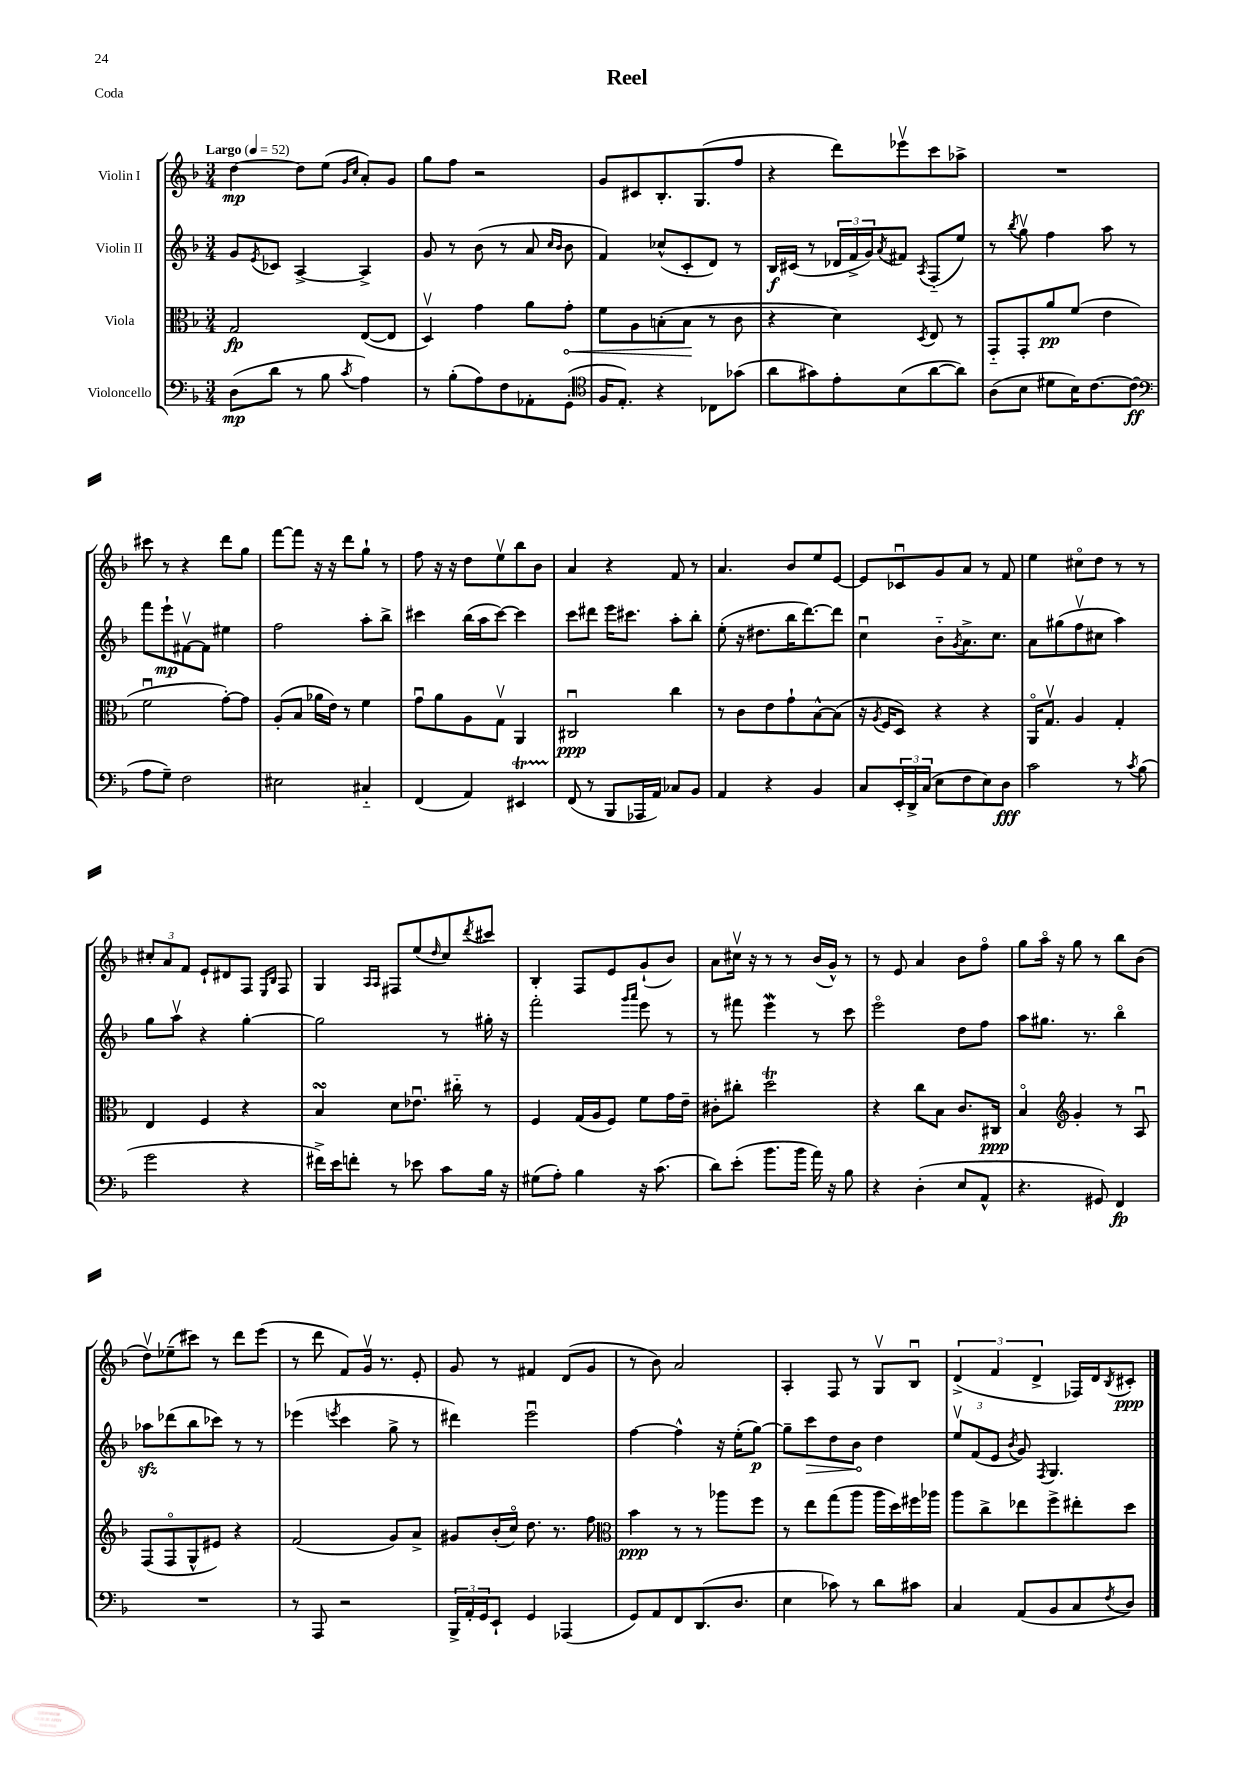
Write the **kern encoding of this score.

**kern	**kern	**kern	**kern
*staff4	*staff3	*staff2	*staff1
*clefF4	*clefC3	*clefG2	*clefG2
*k[b-]	*k[b-]	*k[b-]	*k[b-]
*M3/4	*M3/4	*M3/4	*M3/4
*MM52	*MM52	*MM52	*MM52
(8D	2G	8g	[4dd
.	.	8qe	.
8d	.	8c-	.
8r	.	[4A^	8dd]
8B-	.	.	(8ee
.	.	.	16qqg
8qc	.	.	16qqcc
4A)	([8E	4A^]	8a')
.	8E]	.	8g
=	=	=	=
8r	4Dv)	8g	8gg
(8B-'	.	8r	8ff
8A)	4g	(8b-	2r
8F	.	8r	.
8AA-'	8a	8a	.
.	.	16qqcc	.
.	.	16qqb-	.
(8GG'	8g'	8b-	.
=	=	=	=
*clefC4	*	*	*
16F	8f	4f)	8g
8.E')	.	.	.
.	8A	.	8c#
4r	(8B'	(8cc-^^	8.B-'
.	8B	8c'	.
.	.	.	(8.G
8C-	8r	8d)	.
(8g-	8c	8r	8ff
=	=	=	=
8a	4r	16B-	4r
.	.	(16c#	.
8g#)	.	8r	.
8e'	4d)	24d-	8ddd)
.	.	24f^	.
.	.	24g)	.
.	.	8qa	.
(8B-	.	8f#	8eee-v
.	8qD	8qA	.
[8a	8E	(8F'~	8ccc
8a])	8r	8ee)	8aa-^
=	=	=	=
(8A	8GG'~	8r	2.r
.	.	8qbb-	.
8B-	8GG'	8ggv	.
8d#	8a	4ff	.
16B-)	(8f	.	.
[8.c	.	.	.
.	4e	8aa	.
(8c]	.	8r	.
=	=	=	=
*clefF4	*	*	*
8A	2fu	8fff	8ccc#
8G~)	.	8eee`	8r
2F	.	[8f#v	4r
.	.	8f#]	.
.	[8g')	4ee#	8ddd
.	8g]	.	8gg
=	=	=	=
2E#	(8A'	2ff	[8fff
.	8B-	.	8fff]
.	16a-	.	16r
.	16e)	.	16r
.	8r	.	8ddd
4C#'~	4f	8aa'	8gg`
.	.	8bb-^	8r
=	=	=	=
(4FF	8gu	4ccc#	8ff
.	8a	.	16r
.	.	.	16r
4AA)	8A	(16bb-	8dd
.	.	16aa	.
.	8Gv	[8ccc#)	8eev
4EE#	4AA	4ccc#]	8bb-
.	.	.	8b-
=	=	=	=
(8FF	2C#u	8ccc	4a
8r	.	8ddd#	.
8BBB-	.	16eee	4r
.	.	8.ccc#	.
16AAA-	.	.	.
16AA)	.	.	.
8C-	4cc	8aa'	8f
8BB-	.	8bb-'	8r
=	=	=	=
4AA	8r	(8ee'	4.a
.	8c	16r	.
.	.	8.dd#	.
4r	8e	.	.
.	8g`	16bb-	8b-
.	.	[8.ddd)	.
4BB-	[8B-^^	.	8ee
.	(8B-]	8ddd]	[8e
=	=	=	=
8C	16r	4ccu	8e]
.	8qA	.	.
.	16F	.	.
24EE'	8D)	.	8c-u
24DD^	.	.	.
(24C	.	.	.
8E	4r	8b-'~	8g
.	.	8qg	.
8F	.	8.a^	8a
8E)	4r	.	8r
.	.	8.cc	.
8D	.	.	8f
=	=	=	=
2c	16AAo	8a	4ee
.	8.Gv	.	.
.	.	(8gg#	.
.	4A	8ffv	8cc#o
.	.	8cc#	8dd
8r	4G'	4aa)	8r
8qc	.	.	.
(8B-	.	.	8r
=	=	=	=
2g	4E	8gg	12cc#'
.	.	.	12a
.	.	8aav	.
.	.	.	12f
.	4F	4r	8e`
.	.	.	8d#
4r	4r	[4gg'	8F
.	.	.	16qqE
.	.	.	16qqB-
.	.	.	8F
=	=	=	=
16f#^)	4B-	2gg]	4G
16e	.	.	.
8f'	.	.	.
.	.	.	16qqA
.	.	.	16qqA
8r	8d	.	8F#
8e-	8.e-u	.	(8ee
.	.	.	16qqdd
8c	.	8r	8cc)
.	16cc#'~	.	.
.	.	.	8qddd
16B-	8r	16gg#'	8ccc#
16r	.	16r	.
=	=	=	=
(8G#	4F	2fff'	4B-'
8A')	.	.	.
4B-	(16G	.	8F
.	16A	.	.
.	8F)	.	8e
.	.	16qqggg	.
.	.	16qqaaa	.
16r	8f	8eee	(8g`
(8.c	.	.	.
.	16g	8r	8b-)
.	16e~	.	.
=	=	=	=
8d)	8c#'	8r	8a
(8e'	8cc#'	8fff#	16cc#v
.	.	.	16r
8.b-	2dd	4eee	8r
.	.	.	8r
16b-	.	.	.
16a)	.	8r	(16b-
16r	.	.	16g^^)
8B-	.	8ccc	8r
=	=	=	=
4r	4r	2eeeo	8r
.	.	.	8e
(4D'	8cc	.	4a
.	8B-	.	.
8E	8.c	8dd	8b-
8AA^^	.	8ff	8ffo
.	16C#	.	.
=	=	=	=
4.r	4B-o	8aa	8gg
.	.	8.gg#	16aao
.	.	.	16r
*	*clefG2	*	*
.	4g'	.	8gg
.	.	8.r	.
8GG#)	.	.	8r
4FF	8r	4bb-o	8bb-
.	8Au	.	(8b-
=	=	=	=
2.r	(8F	8aa-	8ddv)
.	8Fo	(8ddd-	(8ee-~
.	8G^^	8bb-	8ccc#)
.	8e#)	8ccc-)	8r
.	4r	8r	8ddd
.	.	8r	(8eee
=	=	=	=
8r	(2f	(4eee-	8r
8AAA	.	.	8ddd
.	.	8qeee	.
2r	.	4ccc	8f)
.	.	.	16gv
.	.	.	8.r
.	8g)	8gg^	.
.	8a^	8r	8e'
=	=	=	=
24BBB-^	8g#	4ddd#)	8g
24AA'	.	.	.
24GG	.	.	.
8EE`	(16b-'	.	8r
.	16cco)	.	.
4GG	8.dd	2eeeu	4f#
.	8.r	.	.
(4AAA-	.	.	(8d
.	8ff	.	8g
=	=	=	=
*	*clefC3	*	*
8GG)	4b-	[4ff	8r
8AA	.	.	8b-)
8FF	8r	4ff^^]	2a
(8.DD	8r	.	.
.	8aa-	16r	.
8.D	.	(16ee'	.
.	8ff	[8gg)	.
=	=	=	=
4E	8r	8gg~]	4A'
.	8ee	8ccc	.
8c-)	(8gg	8dd	8F
8r	8aa	8b-	8r
8d	16aa	4dd	8Gv
.	16dd)	.	.
8c#	16ff#	.	8B-u
.	16aa-	.	.
=	=	=	=
4C	8aa	12eev	(6d^
.	.	(12f	.
.	8cc^	.	.
.	.	12e	6f
.	.	8qb-	.
(8AA	8ee-	8g)	.
.	.	.	6d^
.	.	8qF	.
8BB-	8ff^	4.G	.
8C	8ee#'	.	16F-)
.	.	.	16d
8qF	.	.	8qB-
8D)	8dd	.	8c#'
==	==	==	==
*-	*-	*-	*-
